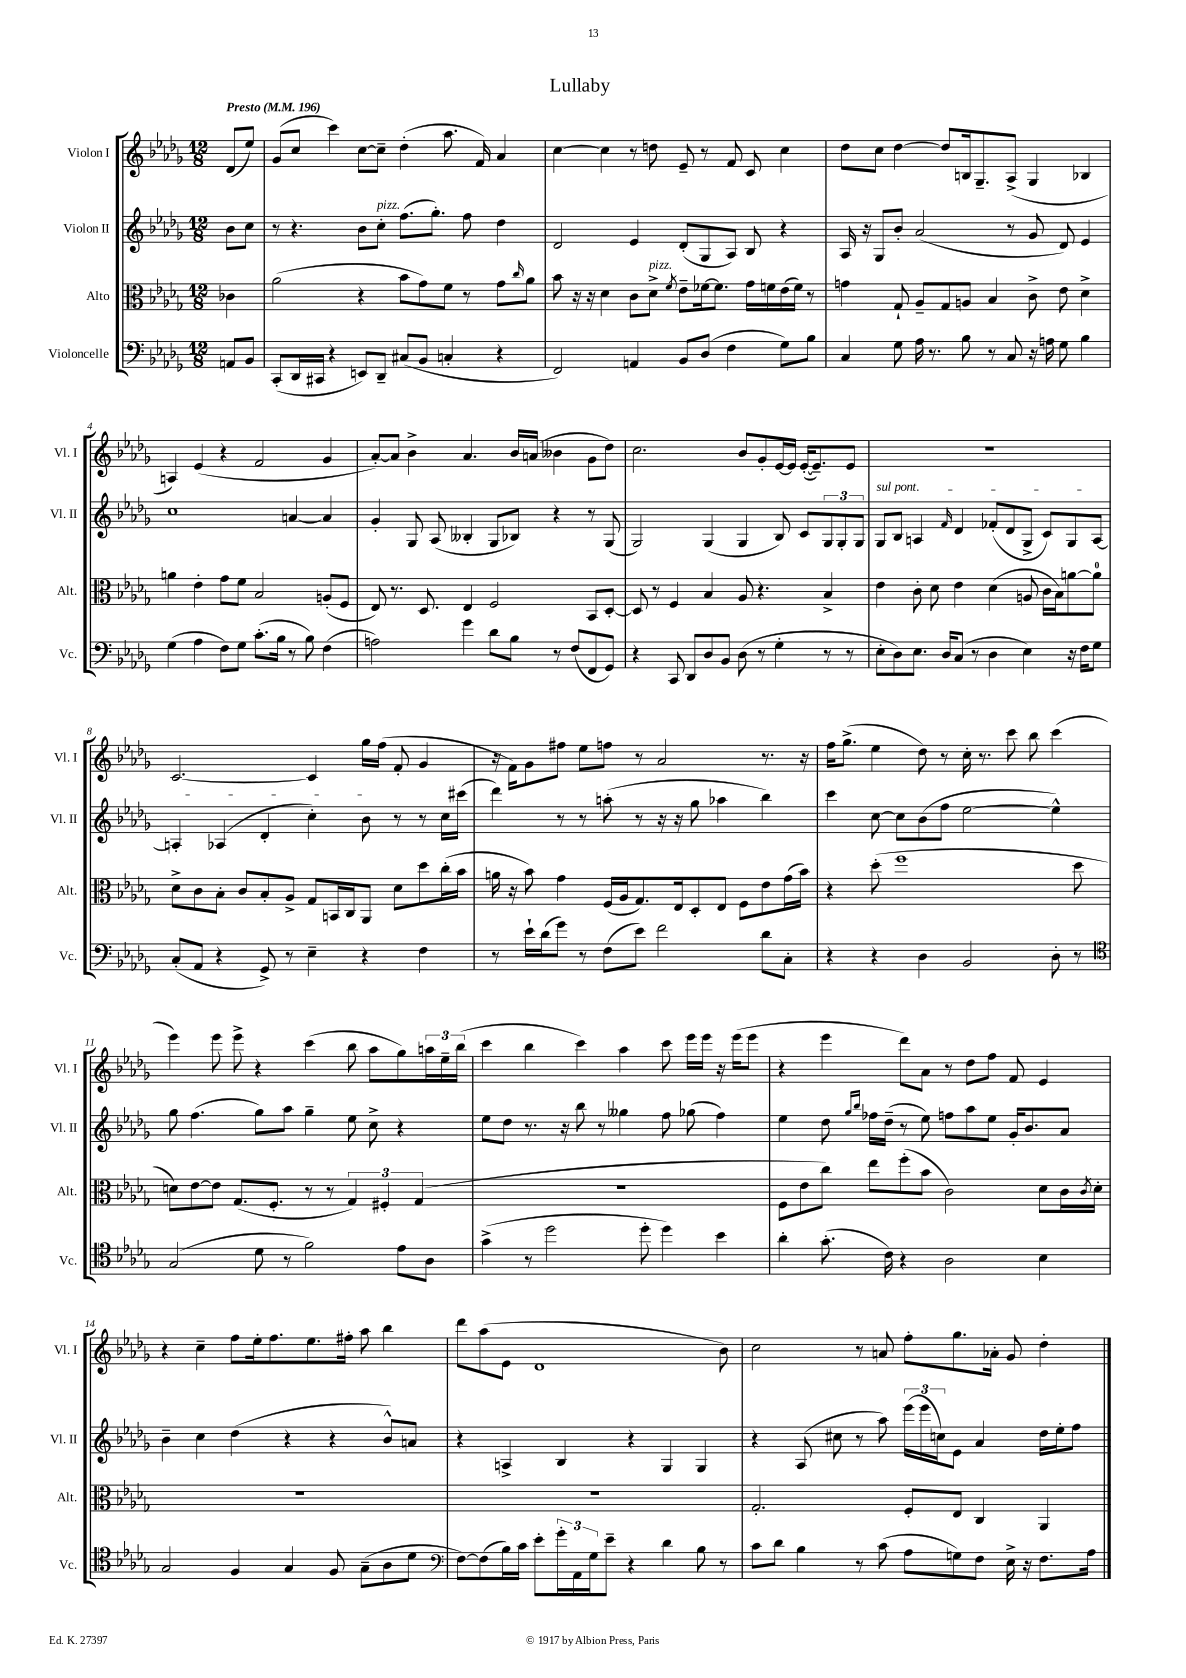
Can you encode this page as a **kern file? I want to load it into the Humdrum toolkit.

**kern	**kern	**kern	**kern
*staff4	*staff3	*staff2	*staff1
*clefF4	*clefC3	*clefG2	*clefG2
*k[b-e-a-d-g-]	*k[b-e-a-d-g-]	*k[b-e-a-d-g-]	*k[b-e-a-d-g-]
*M12/8	*M12/8	*M12/8	*M12/8
*MM196	*MM196	*MM196	*MM196
8AA	4c-	8b-	(8d-
8BB-	.	8cc	8ee-)
=	=	=	=
(8CC'	(2a-	8r	(8g-
16DD-	.	4.r	8cc
16CC#	.	.	.
4r	.	.	4ccc)
8EE)	4r	8b-	[8cc
8DD-~	.	8cc'	8cc~]
(8C#	8b-	(8.ff	(4dd-'
8BB-	8g-)	.	.
.	.	8.gg-')	.
4C'	8f	.	8.aa-
.	8r	8ff	.
.	.	.	16f)
4r	8g-	4dd-	4a-
.	16qqcc	.	.
.	8a-	.	.
=	=	=	=
2FF)	8b-	2d-	[4cc
.	16r	.	.
.	16r	.	.
.	4d-	.	4cc]
4AA	8c	4e-	8r
.	8d-^	.	8dd
.	8qf	.	.
8BB-	8e-~	(8d-'	8e-~
(8D-	[16f-	8G-	8r
.	8.f-]	.	.
4F	.	8A-)	8f
.	16g-	8B-	8c
.	16f	.	.
8G-)	(16e-	4r	4cc
.	16f)	.	.
8B-	8r	.	.
=	=	=	=
4C	4g	16A-	8dd-
.	.	16r	.
.	.	8G-	8cc
8G-	8G-`	8b-'	[4dd-
16A-	8A-~	(2a-	.
8.r	.	.	.
.	8G-	.	8dd-]
8B-	8A	.	16B
.	.	.	8.G-~
8r	4B-	.	.
8C	.	8r	(8A-^
16r	8c^	8g-	4G-
16A	.	.	.
8G-	8e-	8d-)	.
4B-	4d-^	4e-	4B-
=	=	=	=
(4G-	4a	1cc	4A)
4A-	4e-'	.	(4e-
8F)	8g-	.	4r
8G-	8f	.	.
(8.c'	2B-	.	2f
16B-	.	.	.
8r	.	[4a	.
8B-)	.	.	.
(4F	(8A'	4a]	4g-
.	8F	.	.
=	=	=	=
2A)	8E-)	4g-'	[8a-')
.	8.r	.	8a-]
.	.	8G-	4b-^
.	8.D-	.	.
.	.	(8A-	.
4g-	4E-	4B--'	4.a-
8d-	2F	8G-	.
8B-	.	8B-)	16b-
.	.	.	(16a
8r	.	4r	4b--
(8F	.	.	.
8FF	8BB-	8r	8g-
8GG-)	[8D-'	(8G-	8dd-)
=	=	=	=
4r	8D-]	2G-)	2.cc
.	8r	.	.
8CC	4F	.	.
8DD-	.	.	.
8D-	4B-	(4G-	.
8BB-	.	.	.
(8D-	8A-	4G-	8b-
8r	4.r	.	8g-'
4G-'	.	8B-)	[16e-
.	.	.	16e-]
.	.	8c	([16e-'
.	.	.	8.e-~])
8r	4B-^	12G-	.
.	.	12G-'	.
8r	.	.	8e-
.	.	12G-	.
=	=	=	=
8E-'	4e-	8G-	1.r
8D-)	.	8B-	.
8.E-	8c'	4A	.
.	8d-	.	.
16D-	.	.	.
.	.	16qqf	.
(8C	4e-	4d-	.
8r	.	.	.
4D-	(4d-	(8f-'	.
.	.	8d-	.
4E-)	8A	8G-^	.
.	16c	8c)	.
.	16B-)	.	.
16r	[8a	8G-	.
16F	.	.	.
8G-	8a]	[8A	.
=	=	=	=
(8C'	8d-^	4A']	[2.c
8AA-	8c	.	.
4r	8B-'	(4A-	.
.	8c	.	.
8GG-^)	8B-'	4d-'	.
8r	8A-^	.	.
4E-~	8G-	4cc')	4c]
.	16BB	.	.
.	16C	.	.
4r	8AA-	8b-	16gg-
.	.	.	(16ff
.	8d-	8r	8f'
4F	8dd-	8r	4g-
.	(16cc'	16cc	.
.	16b-	(16ccc#	.
=	=	=	=
8r	16a	4ddd-)	16r
.	16r	.	16f)
16e-`	8b-)	.	8g-
(16d-	.	.	.
8g-)	4g-	8r	8ff#
8r	.	8r	8ee-
(8F	(16F	(8aa'	8ff
.	16A-	.	.
8e-)	8.G-)	8r	8r
2f	.	16r	2a-
.	16E-	16r	.
.	8D-'	8gg-	.
.	8E-	4aa-	.
.	8F	.	.
8d-	8e-	4bb-)	8.r
8C'	(16g-	.	.
.	16b-)	.	16r
=	=	=	=
4r	4r	4ccc	16ff
.	.	.	(8.gg-^
4r	(8dd-'	[8cc	4ee-
.	1ff	8cc]	.
4D-	.	(8b-	8dd-)
.	.	8ff	8r
2BB-	.	[2ee-	16cc'
.	.	.	8.r
.	.	.	8ccc
.	.	.	8bb-
8D-'	.	4ee-^^])	(4ccc
8r	8dd-	.	.
=	=	=	=
*clefC4	*	*	*
(2G-	8d)	8gg-	4eee-)
.	[8e-	(4.ff	.
.	8e-]	.	8eee-
.	(8.G-	.	8eee-^
8d-	.	8gg-)	4r
.	8.F'	.	.
8r	.	8aa-	.
2f)	8r	4gg-~	(4ccc
.	8r	.	.
.	6G-)	8ee-	8bb-
.	.	8cc^	8aa-
.	6F#'	.	.
8e-	.	4r	8gg-)
.	(6G-	.	.
8A-	.	.	24aa
.	.	.	24ee-~
.	.	.	(24bb-
=	=	=	=
(4g-^	1.r	8ee-	4ccc
.	.	8dd-	.
8r	.	8.r	4bb-
2dd-	.	.	.
.	.	16r	.
.	.	8bb-	4ccc)
.	.	8r	.
.	.	4gg--	4aa-
8dd-'	.	.	.
4dd-)	.	8ff	8ccc
.	.	(8gg-	16eee-
.	.	.	16eee-
4b-	.	4ff)	16r
.	.	.	(16eee-
.	.	.	8eee-
=	=	=	=
4a-'	8F	4ee-	4r
.	8e-	.	.
(8.g-'	8cc)	8dd-	4eee-
.	.	16qqgg-	.
.	.	16qqbb-	.
.	8ee-	16ff-	.
16c)	.	(16dd-~	.
4r	(8ff'	8r	8ddd-)
.	8b-	8ee-)	8a-
2A-	2c)	8ff	8r
.	.	8aa-	8dd-
.	.	8ee-	8ff
.	.	16g-'	8f
.	.	8.b-	.
4B-	8d-	.	4e-
.	16c	8a-	.
.	8qc	.	.
.	16d-'	.	.
=	=	=	=
2G-	1.r	4b-~	4r
.	.	4cc	4cc~
4F	.	(4dd-	8ff
.	.	.	16ee-'
.	.	.	8.ff
4G-	.	4r	.
.	.	.	8.ee-
8F	.	4r	.
.	.	.	16ff#'
(8G-~	.	.	8aa-
8A-	.	8b-^^)	4bb-
8d-	.	8a	.
=	=	=	=
*clefF4	*	*	*
[8F)	1.r	4r	8ddd-
(8F]	.	.	(8aa-
16B-)	.	4A^	8e-
16c	.	.	.
8e-'	.	.	1d-
24g-'	.	4B-	.
24AA-	.	.	.
24G-	.	.	.
8e-~	.	.	.
4r	.	4r	.
4d-	.	4G-	.
8B-	.	4G-	.
8r	.	.	8b-)
=	=	=	=
8c	2.G-'	4r	2cc
8d-	.	.	.
4B-	.	(8A-	.
.	.	8cc#	.
8r	.	8r	8r
(8c	.	8aa-)	8a
8A-	8F'	(24eee-	8ff'
.	.	24eee-	.
.	.	24cc)	.
8G)	8E-	8e-	8.gg-
8F	4C	4a-	.
.	.	.	16a-'
16E-^	.	.	8g-
16r	.	.	.
8.F	4AA-	16dd-	4dd-'
.	.	16ee-'	.
.	.	8ff	.
16A-	.	.	.
==	==	==	==
*-	*-	*-	*-
